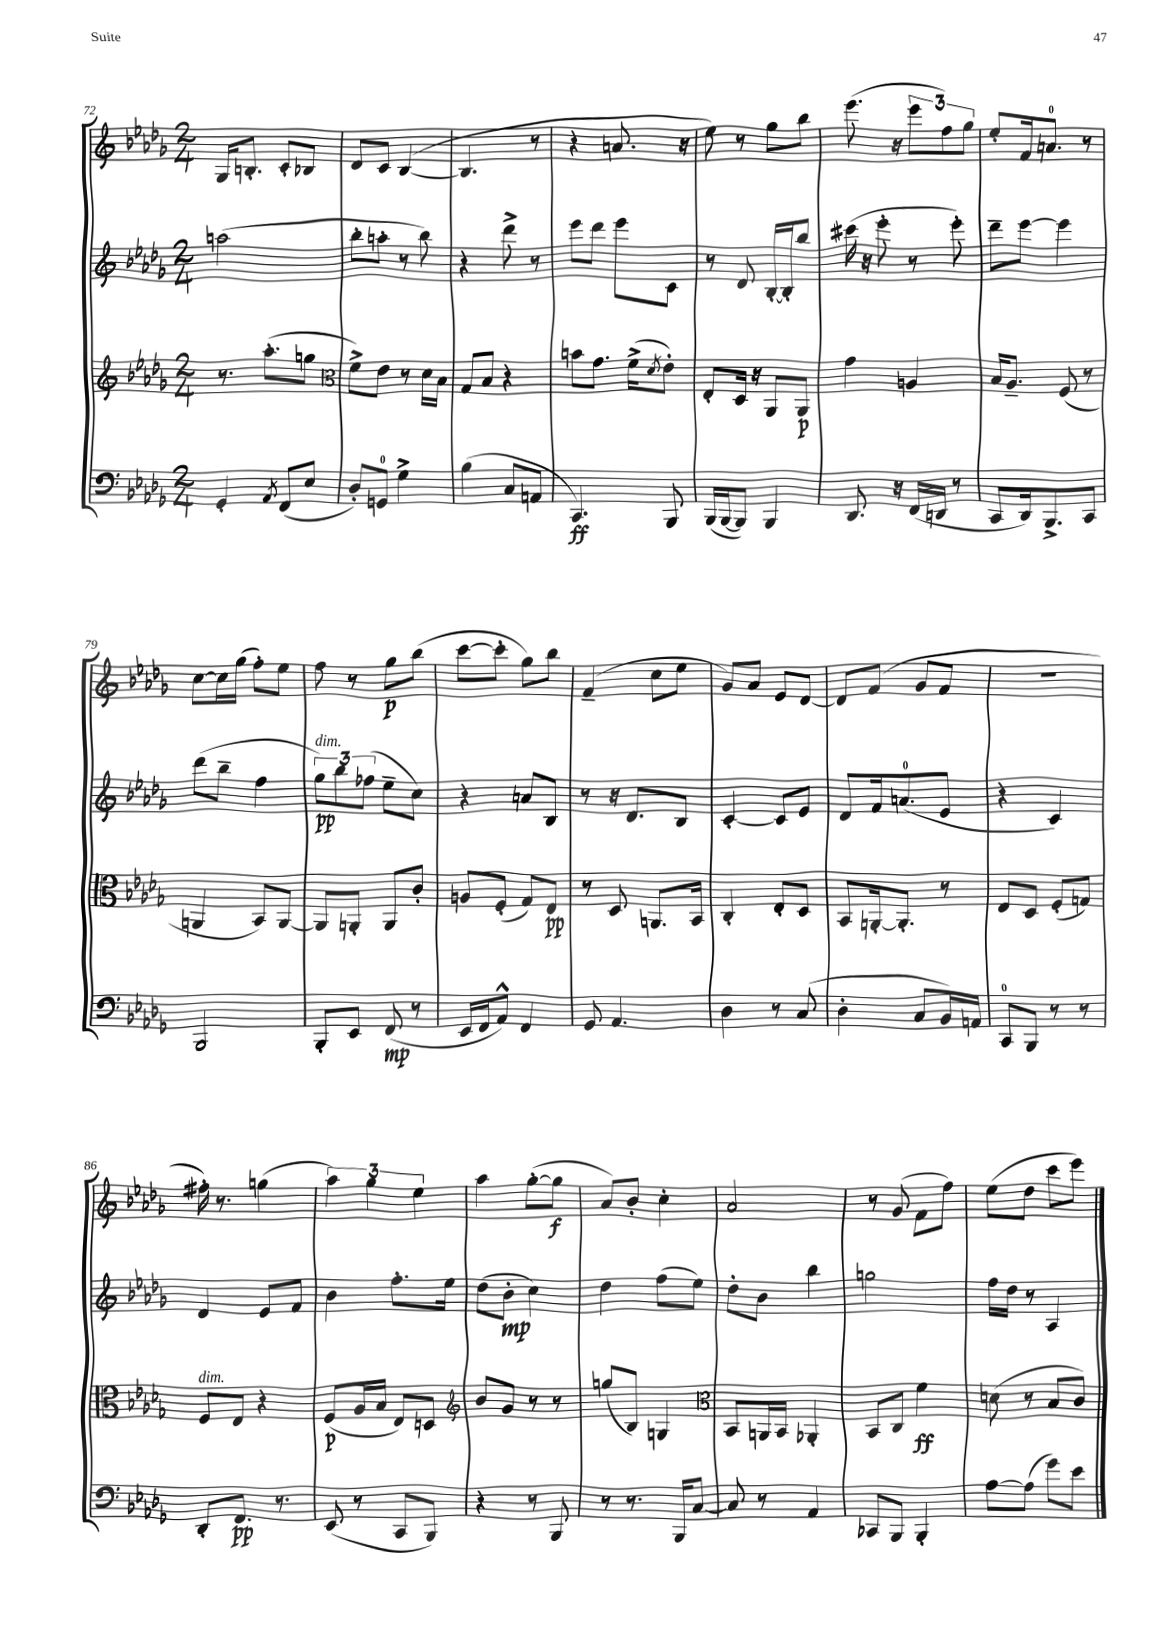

**kern	**dynam	**kern	**dynam	**kern	**dynam	**kern	**dynam
*part4	*part4	*part3	*part3	*part2	*part2	*part1	*part1
*staff4	*staff4	*staff3	*staff3	*staff2	*staff2	*staff1	*staff1
*clefF4	*	*clefG2	*	*clefG2	*	*clefG2	*
*k[b-e-a-d-g-]	*	*k[b-e-a-d-g-]	*	*k[b-e-a-d-g-]	*	*k[b-e-a-d-g-]	*
*M2/4	*	*M2/4	*	*M2/4	*	*M2/4	*
=72	=72	=72	=72	=72	=72	=72	=72
4GG-'/	.	8.r	.	(2aan\	.	16G-/KL	.
.	.	.	.	.	.	8.Bn'/J	.
.	.	(8.aa-'\L	.	.	.	.	.
8qAA-/	.	.	.	.	.	.	.
(8FF/L	.	.	.	.	.	8c'/L	.
8E-/J	.	8ggn\J	.	.	.	8B-X/J	.
=73	=73	=73	=73	=73	=73	=73	=73
*	*	*clefC3	*	*	*	*	*
8D-'/L)	.	8f^\L)	.	8bb-'\L	.	8d-/L	.
8GGn/J	.	8e-\J	.	8aan'\J	.	8c/J	.
4G-^\	.	8r	.	8r	.	([4B-/	.
.	.	16d-\LL	.	8bb-\)	.	.	.
.	.	16B-\JJ	.	.	.	.	.
=74	=74	=74	=74	=74	=74	=74	=74
(4B-\	.	8G-/L	.	4r	.	4.B-/]	.
.	.	8B-/J	.	.	.	.	.
8C/L	.	4r	.	8ddd-^\	.	.	.
8AAn/J	.	.	.	8r	.	8r	.
=75	=75	=75	=75	=75	=75	=75	=75
4.CC/)	ff	8bn\L	.	8eee-\L	.	4r	.
.	.	8.g-\J	.	8ddd-\J	.	.	.
.	.	.	.	8eee-\L	.	8.an/	.
.	.	(16f^\KL	.	.	.	.	.
.	.	8qd-/	.	.	.	.	.
8BBB-/	.	8e-'\J)	.	8c\J	.	.	.
.	.	.	.	.	.	16r	.
=76	=76	=76	=76	=76	=76	=76	=76
(16BBB-/LL	.	8E-'/L	.	8r	.	8ee-\)	.
[16BBB-/J	.	.	.	.	.	.	.
8BBB-/J])	.	16D-/Jk	.	8d-/	.	8r	.
.	.	16r	.	.	.	.	.
4BBB-/	.	8AA-/L	.	[16B-'/LL	.	8gg-\L	.
.	.	.	.	16B-'/J]	.	.	.
.	.	8AA-/J	p	8bb-/J	.	8bb-\J	.
=77	=77	=77	=77	=77	=77	=77	=77
8.DD-/	.	4g-\	.	(16ccc#X\	.	(8.eee-\	.
.	.	.	.	16r	.	.	.
.	.	.	.	8eee-'\	.	.	.
16r	.	.	.	.	.	16r	.
(16FF/LL	.	4An/	.	8r	.	12eee-\L	.
16DDn/JJ	.	.	.	.	.	.	.
.	.	.	.	.	.	12ff\)	.
8r	.	.	.	8eee-'\)	.	.	.
.	.	.	.	.	.	12gg-\J	.
=78	=78	=78	=78	=78	=78	=78	=78
8CC/L	.	16B-/KL	.	8ddd-~\L	.	8ee-'/L	.
.	.	8.A-~/J	.	.	.	.	.
16DD-/k)	.	.	.	[8eee-\J	.	16f/k	.
8.BBB-^/	.	.	.	.	.	8.an/J	.
.	.	(8F/	.	4eee-\]	.	.	.
8CC/J	.	8r	.	.	.	8r	.
!!LO:LB:g=z
=79	=79	=79	=79	=79	=79	=79	=79
2BBB-/	.	4AAn/	.	(8ddd-\L	.	[8cc\L	.
.	.	.	.	8bb-~\J	.	16cc\L]	.
.	.	.	.	.	.	(16gg-\JJ	.
.	.	8BB-/L)	.	4ff\	.	8ff'\L)	.
.	.	[8AA/J	.	.	.	8ee-\J	.
=80	=80	=80	=80	=80	=80	=80	=80
!	!	!	!	!LO:TX:a:i:t=dim.	!	!	!
8BBB-'/L	.	8AA/L]	.	12gg-\L)	pp	8ff\	.
.	.	.	.	12bb-\	.	.	.
8EE-/J	.	8AAn'/J	.	.	.	8r	.
.	.	.	.	(12ff-X\J	.	.	.
(8FF/	mp	8AA/L	.	8ee-~\L	.	8gg-\L	p
8r	.	8c'/J	.	8cc\J)	.	(8bb-\J	.
=81	=81	=81	=81	=81	=81	=81	=81
16EE-/LL	.	8An/L	.	4r	.	[8ccc\L	.
16FF/J	.	.	.	.	.	.	.
8AA-^^/J)	.	(8F'/J	.	.	.	8ccc'\J]	.
4FF/	.	8G-/L)	.	8an/L	.	8gg-\L)	.
.	.	8E-/J	pp	8B-/J	.	8bb-\J	.
=82	=82	=82	=82	=82	=82	=82	=82
8GG-/	.	8r	.	8r	.	(4f~/	.
4.AA-/	.	8D-/	.	16r	.	.	.
.	.	.	.	8.d-/L	.	.	.
.	.	8.AAn/L	.	.	.	8cc\L	.
.	.	.	.	8B-/J	.	8ee-\J	.
.	.	16BB-/Jk	.	.	.	.	.
=83	=83	=83	=83	=83	=83	=83	=83
4D-\	.	4C'/	.	[4c'/	.	8g-/L)	.
.	.	.	.	.	.	8a-/J	.
8r	.	8E-'/L	.	8c/L]	.	8e-/L	.
(8C/	.	8D-/J	.	8e-/J	.	[8d-/J	.
=84	=84	=84	=84	=84	=84	=84	=84
4D-'\	.	8BB-/L	.	8d-/L	.	8d-/L]	.
.	.	[16AAn'/k	.	16f/k	.	(8f/J	.
.	.	8.AA'/J]	.	(8.an/	.	.	.
8C/L	.	.	.	.	.	8g-/L	.
16BB-/L)	.	8r	.	8e-/J	.	8f/J	.
16AAn/JJ	.	.	.	.	.	.	.
=85	=85	=85	=85	=85	=85	=85	=85
8CC/L	.	8E-/L	.	4r	.	2r	.
8BBB-/J	.	8D-/J	.	.	.	.	.
8r	.	(8F'/L	.	4c/)	.	.	.
8r	.	8Gn/J)	.	.	.	.	.
!!LO:LB:g=z
=86	=86	=86	=86	=86	=86	=86	=86
!	!	!LO:TX:a:i:t=dim.	!	!	!	!	!
8DD-'/L	.	8F/L	.	4d-/	.	16ff#X'\)	.
.	.	.	.	.	.	8.r	.
8.FF/J	pp	8E-/J	.	.	.	.	.
.	.	4r	.	8e-/L	.	(4ggn\	.
8.r	.	.	.	.	.	.	.
.	.	.	.	8f/J	.	.	.
=87	=87	=87	=87	=87	=87	=87	=87
(8EE-/	.	(8F/L	p	4b-\	.	6aa-\)	.
8r	.	16A-/L	.	.	.	.	.
.	.	.	.	.	.	6gg-\	.
.	.	16B-/JJ	.	.	.	.	.
8CC/L	.	8E-/L)	.	8.ff'\L	.	.	.
.	.	.	.	.	.	6ee-\	.
8BBB-/J)	.	8Dn/J	.	.	.	.	.
.	.	.	.	16ee-\Jk	.	.	.
=88	=88	=88	=88	=88	=88	=88	=88
*	*	*clefG2	*	*	*	*	*
4r	.	8b-/L	.	(8dd-\L	.	4aa-\	.
.	.	8g-/J	.	8b-'\J	mp	.	.
8r	.	8r	.	4cc\)	.	([8gg-'\L	.
8BBB-/	.	8r	.	.	.	8gg-\J]	f
=89	=89	=89	=89	=89	=89	=89	=89
8r	.	(8ggn/L	.	4dd-\	.	8a-/L)	.
8.r	.	8B-/J)	.	.	.	8b-'/J	.
.	.	4Gn/	.	(8ff\L	.	4cc'\	.
16BBB-/KL	.	.	.	.	.	.	.
[8C/J	.	.	.	8ee-\J)	.	.	.
=90	=90	=90	=90	=90	=90	=90	=90
*	*	*clefC3	*	*	*	*	*
8C/]	.	8BB-/L	.	8dd-'\L	.	2a-/	.
8r	.	16AAn/L	.	8b-\J	.	.	.
.	.	16BB-/JJ	.	.	.	.	.
4AA-/	.	4AA-X'/	.	4bb-\	.	.	.
=91	=91	=91	=91	=91	=91	=91	=91
8CC-X/L	.	8BB-/L	.	2ggn\	.	8r	.
8BBB-/J	.	8C/J	.	.	.	(8g-/	.
4BBB-'/	.	4f\	ff	.	.	8f\L	.
.	.	.	.	.	.	8ff\J)	.
=92	=92	=92	=92	=92	=92	=92	=92
[8A-\L	.	(8dn\	.	16ff\LL	.	(8ee-\L	.
.	.	.	.	16dd-\JJ	.	.	.
(8A-\J]	.	8r	.	8r	.	8dd-\J	.
8g-\L)	.	8B-/L	.	4A-/	.	8ccc\L	.
8e-\J	.	8c/J)	.	.	.	8eee-\J)	.
==	==	==	==	==	==	==	==
*-	*-	*-	*-	*-	*-	*-	*-
